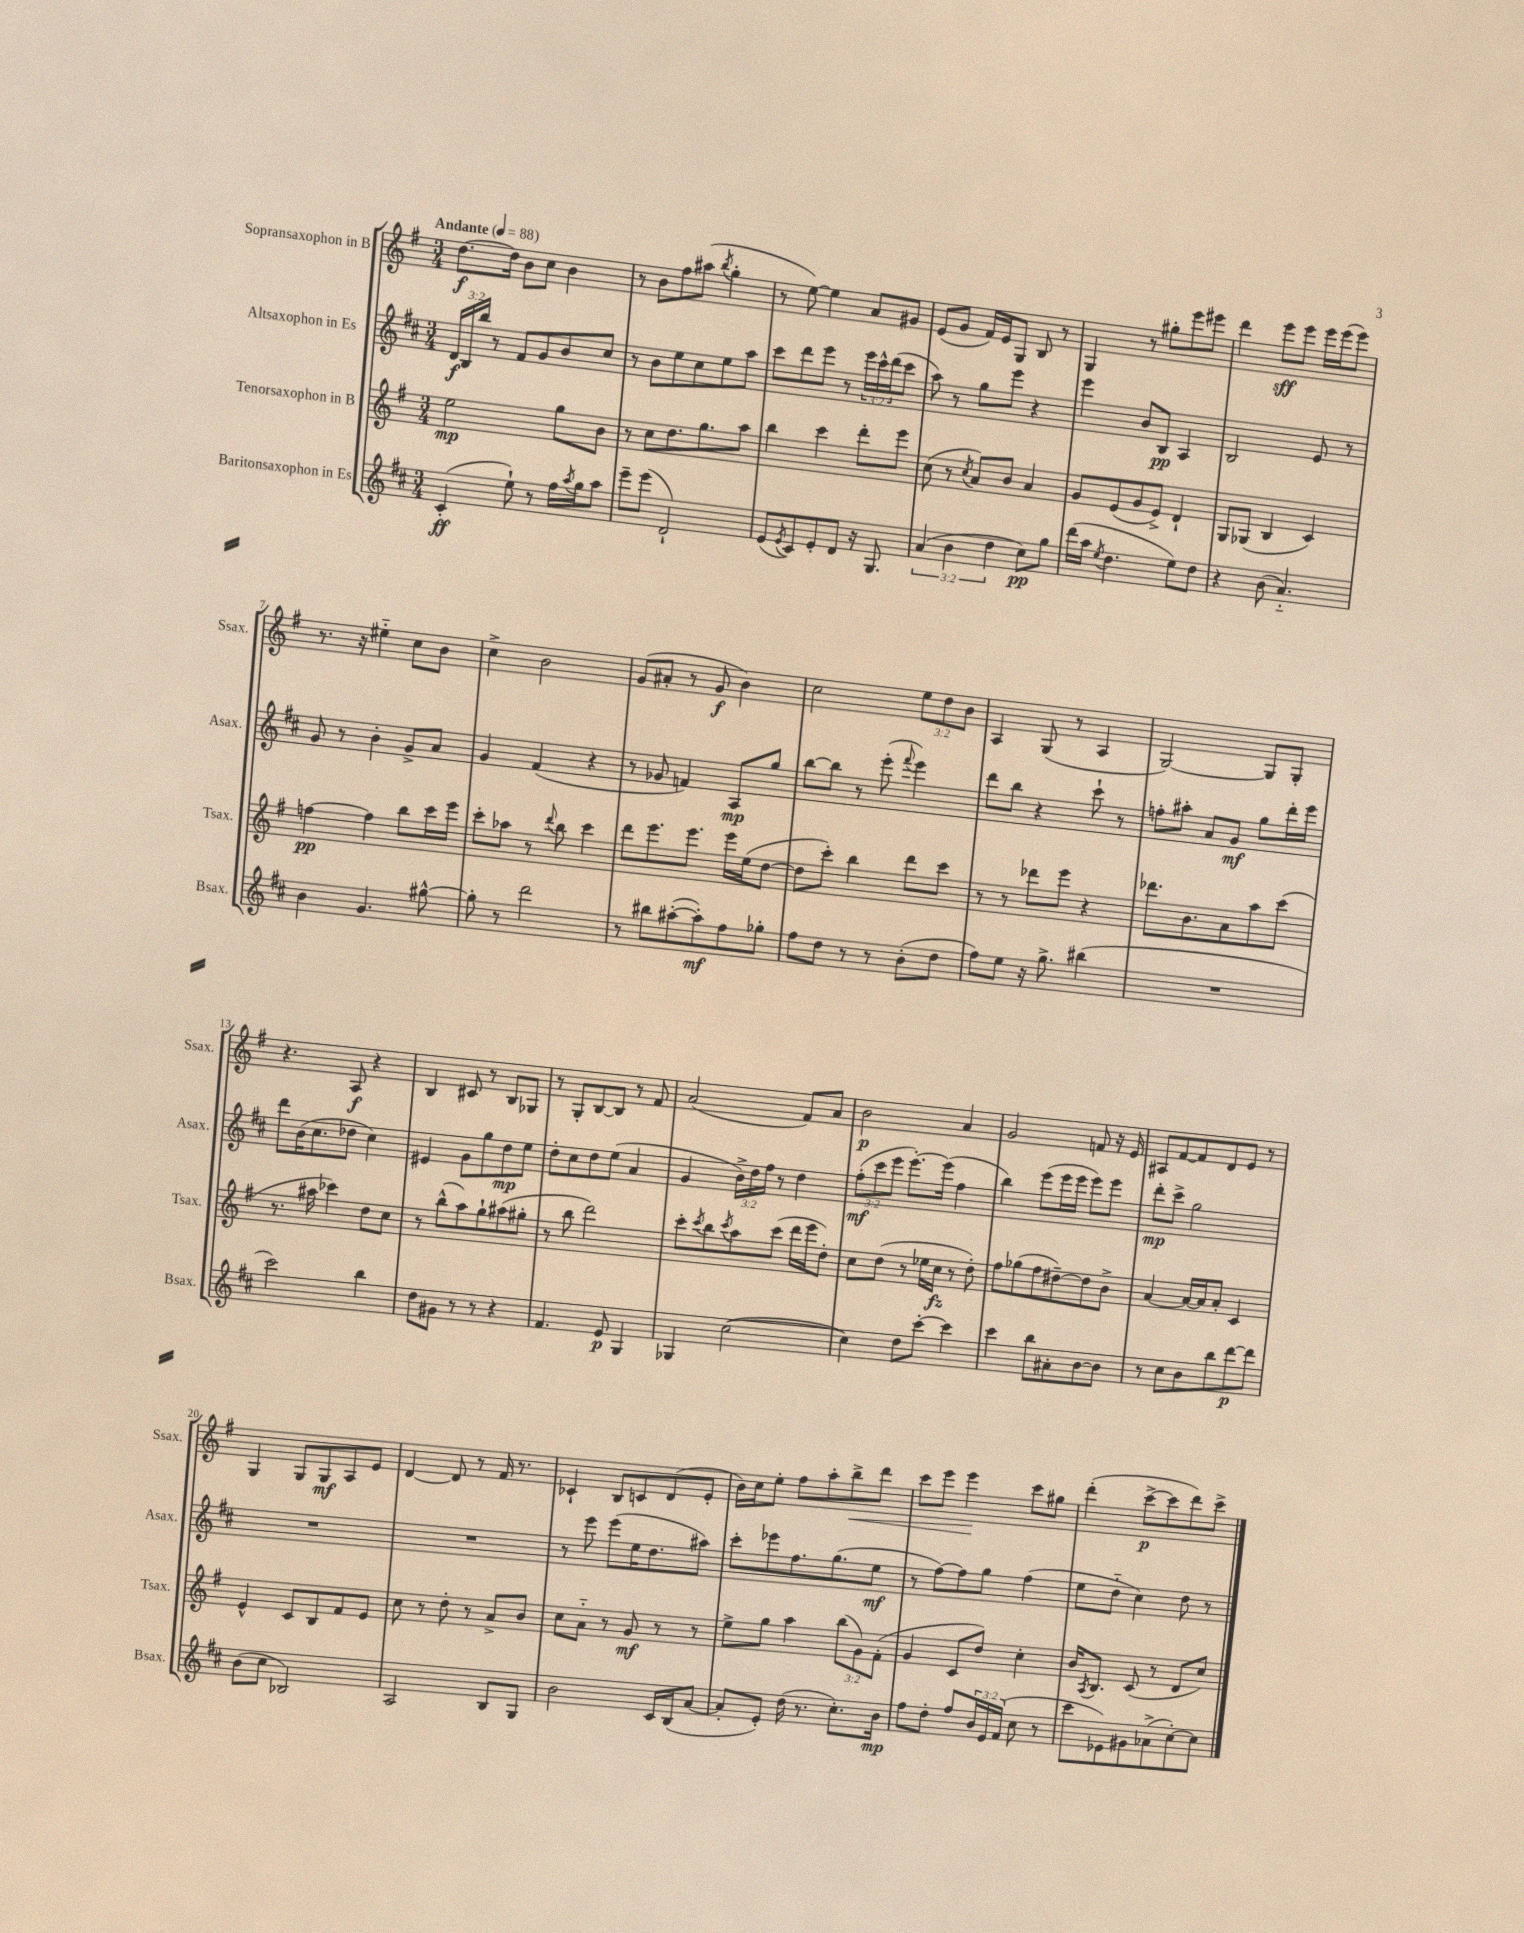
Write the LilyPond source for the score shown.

<<
\new StaffGroup <<
\new Staff = "s0" \with { instrumentName = "Sopransaxophon in B" shortInstrumentName = "Ssax." } {
    \clef treble \key g \major \numericTimeSignature \time 3/4 \override Staff.TupletNumber.text = #tuplet-number::calc-fraction-text \tempo "Andante" 4 = 88
    d''8.~\f d''16 b'8 c''8 b'4 |
    r8 b'8 fis''8 ais''8( \acciaccatura { b''8 } g''4-. |
    r8 e''8~) e''4 a'8 gis'8 |
    e'8( g'8 fis'16) e'16 g8 b8 r8 |
    g4 r8 gis''8-. e'''8 eis'''8 |
    d'''4 e'''8\sff e'''8 e'''16 e'''16( e'''8) |
    r8. r16 eis''4-_ c''8 b'8 |
    c''4-> b'2 |
    g'8( ais'8-. r8 g'8\f b'4) |
    c''2 \tuplet 3/2 { e''8 d''8 b'8 } |
    a4 g8( r8 a4 |
    g2~) g8 g8-. |
    r4. a8\f r4 |
    b4 cis'8 r8 b8 ges8 |
    r8 g8-. b8~ b8 r8 fis'8 |
    a'2( fis'8) a'8 |
    b'2\p a'4 |
    g'2 f'8 r16 e'16 |
    ais8 fis'8~ fis'8 d'8 e'8 r8 |
    g4 g8 g8\mf a8 e'8 |
    d'4~ d'8 r8 fis'16 r8. |
    ces'4-! b8 c'8 d'8( e'8-. |
    b'16) c''16 e''8-. fis''8 a''8-. b''8->\< d'''8 |
    c'''8 e'''8 e'''4\! c'''8 gis''8 |
    d'''4-.( c'''8~->\p c'''8 d'''8) c'''8-> \bar "|." |
}
\new Staff = "s1" \with { instrumentName = "Altsaxophon in Es" shortInstrumentName = "Asax." } {
    \clef treble \key d \major \numericTimeSignature \time 3/4 \override Staff.TupletNumber.text = #tuplet-number::calc-fraction-text
    \tuplet 3/2 { d'16\f b16 b''16 } r8 fis'8 g'8 b'8 cis''8 |
    r8 b'8 e''8 cis''8 e''8 a''8 |
    cis'''8 d'''8 e'''8 r8 \tuplet 3/2 { e'''16 cis'''16-^ d'''16( } cis'''8 |
    a''8) r8 g''8 e'''8 r4 |
    e'''4 b'8 b8\pp a4 |
    b2 e'8 r8 |
    g'8 r8 b'4-. g'8-> a'8 |
    g'4 fis'4( r4 |
    r8 ges'8 f'4) a8\mp g''8 |
    b''8~ b''8 r8 e'''8-.( \appoggiatura { fis'''8 } e'''4) |
    d'''8 b''8 r4 cis'''8-! r8 |
    f''8-. ais''8-. a'8 g'8\mf g''8 d'''16-. e'''16 |
    d'''8 b'16( cis''8. des''8 cis''4) |
    eis'4 g'8 g''8 d''8\mp e''8 |
    d''8-. cis''8 d''8 e''8( a'4 |
    g'4 \tuplet 3/2 { b'16->) d''16 fis''16 } r8 d''4 |
    \tuplet 3/2 { fis''8-.\mf( cis'''8 e'''8 } e'''8.~-.) e'''16( fis''4 |
    b''4) e'''8( e'''16 e'''16 e'''8) e'''8 |
    d'''8-.\mp cis'''8-> g''2 |
    R2. |
    R2. |
    r8 e'''8 e'''8( e''16 d''8. ais''8) |
    cis'''8-. ees'''8 fis''8. g''8.( e''8\mf |
    r8 fis''8~) fis''8 g''8 fis''4( |
    e''8 d''8-_ cis''4) d''8 r8 \bar "|." |
}
\new Staff = "s2" \with { instrumentName = "Tenorsaxophon in B" shortInstrumentName = "Tsax." } {
    \clef treble \key g \major \numericTimeSignature \time 3/4 \override Staff.TupletNumber.text = #tuplet-number::calc-fraction-text
    e''2\mp g''8 b'8 |
    r8 c''8 d''8. g''8. a''8 |
    b''4 c'''4 d'''8-. e'''8 |
    c''8( r8 \acciaccatura { c''8 } a'8) b'8 a'4 |
    g'8 e'8( g'8 e'8->) d'4-! |
    g8 ges8( b4 c'4) |
    f''4~\pp f''4 b''8 c'''16 e'''16 |
    c'''8-. aes''8 r8 \appoggiatura { d'''8 } b''8 c'''4 |
    d'''8 e'''8. e'''8. e'''16 e''16( d''8~ |
    d''8 c'''8-.) b''4 d'''8 c'''8 |
    r8 r8 des'''8 e'''8 r4 |
    des'''8. b'8. a'8 a''8 c'''8( |
    r8. ais''16 ces'''4) d''8 c''8 |
    r8 b''8-^( a''8) g''8-! ais''8( gis''8-. |
    r8 b''8 d'''2) |
    c'''8-. \acciaccatura { c'''8 } b''8 \acciaccatura { c'''8 } a''8 c'''8( d'''16 e'''16 d''8-.) |
    c''8 d''8( r8 ees''16 c''16\fz r8 d''8-.) |
    fis''8 ges''8( fis''8 dis''8~--) dis''8 b'8-> |
    a'4~ a'16~ a'16 a'8-. c'4 |
    e'4-^ c'8 b8 fis'8 e'8 |
    c''8 r8 d''8-. r8 a'8-> b'8 |
    c''8 a'8-_ r8 g'8\mf r8 r8 |
    e''8-> g''8 a''4 \tuplet 3/2 { b''8( g'8) fis'8-.( } |
    g'4 c'8 d''8) c''4-. |
    b'16 \acciaccatura { a8 } b8. c'8( r8 d'8 c''8) \bar "|." |
}
\new Staff = "s3" \with { instrumentName = "Baritonsaxophon in Es" shortInstrumentName = "Bsax." } {
    \clef treble \key d \major \numericTimeSignature \time 3/4 \override Staff.TupletNumber.text = #tuplet-number::calc-fraction-text
    cis'4-.\ff( e''8-!) r8 fis''16 \acciaccatura { a''8 } g''16 a''8 |
    e'''8-- e'''8( d'2-!) |
    e'8( \acciaccatura { e'8 } cis'8) e'8-. d'8 r16 g8. |
    \tuplet 3/2 { a'4( b'4 d''4 } cis''8\pp) g''8 |
    d'''16( a''16 \acciaccatura { e''8 } d''4. e''8) d''8 |
    r4 b'8( a'4.-_) |
    b'4 g'4. gis''8~-^ |
    gis''8-. r8 d'''2 |
    r8 bis''8 ais''8~-.( ais''8-.\mf) fis''8 ges''8-. |
    fis''8 d''8 r8 r8 b'8-.( d''8 |
    fis''8) e''8 r16 g''8.-> bis''4( |
    R2. |
    cis'''2) b''4 |
    d''8 gis'8 r8 r8 r4 |
    fis'4. e'8\p g4 |
    ges4 cis''2~( |
    cis''4) d''8 cis'''8~-. cis'''4 |
    cis'''4 b''8 ais'8-. b'8~ b'8 |
    r8 cis''8 b'8 b''8 d'''8~\p d'''8 |
    b'8( cis''8 bes2) |
    a2 b8 g8 |
    b'2 cis'16 b16( a'8~ |
    a'8-. e'8-.) d''16( r8. cis''8.-.) b'16\mp |
    fis''8 d''8-. fis''8 \tuplet 3/2 { b'16 e'16 fis'16( } cis''8 r8 |
    cis'''8 ees'8) gis'8 aes'8->( cis''8~-.) cis''8 \bar "|." |
}
>>
>>
